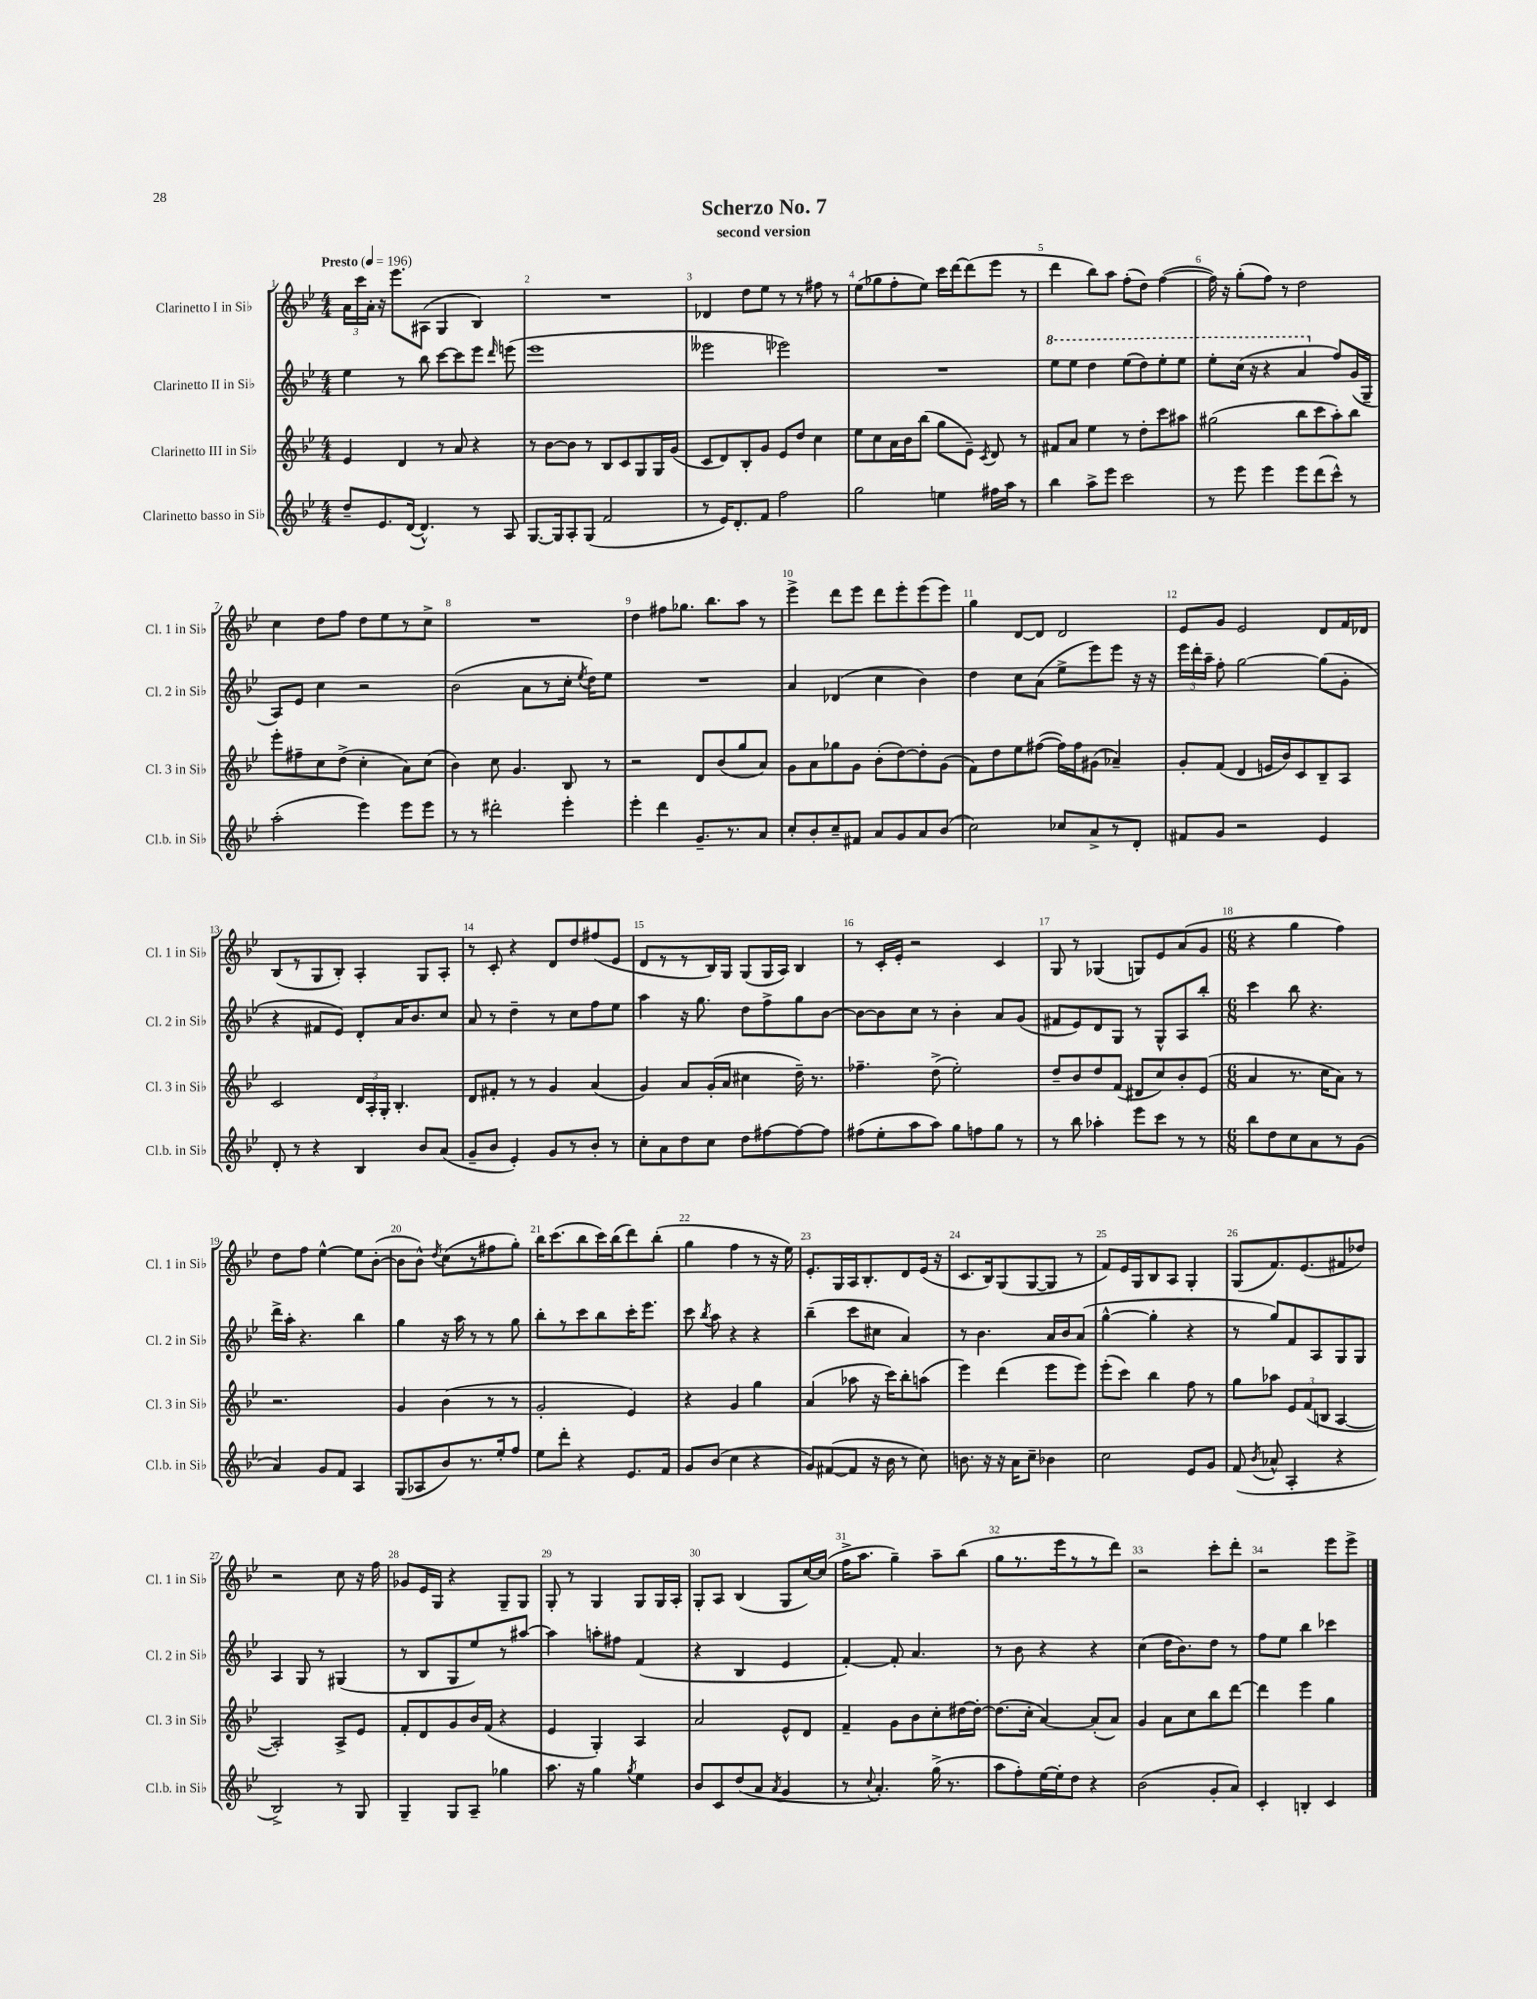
\header { title = "Scherzo No. 7" subtitle = "second version" }
<<
\new StaffGroup <<
\new Staff = "s0" \with { instrumentName = "Clarinetto I in Sib" shortInstrumentName = "Cl. 1 in Sib" } {
    \clef treble \key bes \major \numericTimeSignature \time 4/4 \tempo "Presto" 4 = 196
    \autoBeamOff \tuplet 3/2 { a'16[ c'''16 a'16]-. } r16 ees'''8.[ ais8]( g4 bes4) |
    R1 |
    des'4 d''8[ ees''8] r8 r8 fis''8 r8 |
    ees''8[( ges''8 f''8-. ees''8]) c'''16[ d'''16~ d'''8( ees'''8] r8 |
    d'''4 bes''8[) a''8] f''8[-.( d''8]) f''4~( |
    f''16) r16 g''8[-.( f''8]) r8 d''2 |
    c''4 d''8[ f''8] d''8[ ees''8 r8 c''8]-> |
    R1 |
    d''4 fis''8[ ges''8.] bes''8.[ a''8] r8 |
    ees'''4-> d'''8[ ees'''8] d'''8[ ees'''8-. ees'''8( ees'''8]) |
    g''4 d'8[~ d'8] d'2 |
    ees'8[ g'8] ees'2 d'8[ f'16 des'16] |
    bes8[( r8 g8 bes8]-.) a4-. g8[ a8]-. |
    r8 c'8-. r4 d'8[ d''8 fis''8( ees'8] |
    d'8[ r8 r8 bes16) g16] g8[( g16 a16]) bes4 |
    r8 c'16[-. ees'16]-. r2 c'4 |
    g8 r8 ges4( g8[) ees'8 a'8( g'8] |
    \numericTimeSignature \time 6/8 r4 g''4 f''4) |
    d''8[ f''8] ees''4~-^ ees''8[ bes'8]~-.( |
    bes'8[ bes'8]-^) \acciaccatura { d''8 } c''8[( r8 fis''8 g''8]-.) |
    bes''16[ c'''8.( bes''8 c'''16) bes''16( d'''8) bes''8]-.( |
    g''4 f''4 r8 r16 ees''16) |
    ees'8.[-. g16 a16 bes8.-. d'8 ees'16]( r16 |
    c'8.[ bes16) g8( g8~ g8] r8 |
    f'8[) ees'16 g16 bes8 a8] g4-. |
    g8[( f'8.) ees'8.( fis'8 des''8]) |
    r2 c''8 r16 f''16 |
    ges'8[ ees'16 g16] r4 g8[-- g8] |
    g8-. r8 g4 g8[ g16 a16]-. |
    g8[-. a8] bes4( g8[ c''16~) c''16]( |
    f''16[-> a''8.] g''4--) a''8[-- bes''8]( |
    g''8[ r8. ees'''16 r8 r8 d'''8]) |
    r2 c'''8[-. d'''8]-. |
    r2 ees'''8[ ees'''8]-> \bar "|." |
}
\new Staff = "s1" \with { instrumentName = "Clarinetto II in Sib" shortInstrumentName = "Cl. 2 in Sib" } {
    \clef treble \key bes \major \numericTimeSignature \time 4/4
    \autoBeamOff ees''4 r8 bes''8 c'''8[~ c'''8 ees'''8] \grace { d'''16 } e'''8( |
    ees'''1 |
    eeses'''2 ees'''2) |
    R1 |
    \ottava #1 ees'''8[ ees'''8] d'''4 ees'''8[( d'''8) ees'''8-. ees'''8] |
    ees'''8[-. c'''16]( r16 r4 a''4 \ottava #0 f''8[) g'16( g16]-- |
    a8[) ees'8] c''4 r2 |
    bes'2( a'8[ r8 c''16]-. \acciaccatura { ees''8 } d''16[) ees''8] |
    R1 |
    a'4 des'4( c''4 bes'4) |
    d''4 c''8[ a'8]( ees''8[-> ees'''8) ees'''8] r16 r16 |
    \tuplet 3/2 { ees'''16[ d'''16-. a''16]-- } f''8-. g''2~ g''8[( g'8]-. |
    r4 fis'8[ ees'8]) d'8[-. a'16 bes'8. c''8] |
    a'8 r8 d''4-- r8 c''8[ f''8 ees''8] |
    a''4 r16 g''8. d''8[ f''8-> g''8 bes'8]~ |
    bes'8[~ bes'8 c''8] r8 bes'4-. a'8[ g'8]( |
    fis'8[ ees'8) d'8 g8] r8 g8[-^ a8 bes''8]-. |
    \numericTimeSignature \time 6/8 c'''4 bes''8 r4. |
    d'''16[-> a''16]-. r4. bes''4 |
    g''4 r16 a''16 r8 r8 g''8 |
    bes''8[-. r8 c'''8 bes''8 c'''16-. ees'''8.] |
    c'''8 \acciaccatura { bes''8 } a''8 r4 r4 |
    bes''4--( c'''8[ cis''8] a'4) |
    r8 bes'4. a'16[ bes'16 a'8]( |
    g''4~-^ g''4-. r4 |
    r8 g''8[) f'8 a8 g8 g8] |
    a4 g8 r8 gis4( |
    r8 bes8[ g8 ees''8) r8 ais''8]~ |
    ais''4 a''8[-. fis''8] f'4( |
    r4 bes4 ees'4 |
    f'4~-.) f'8-. a'4. |
    r8 bes'8 r4 r4 |
    c''4( d''16[ bes'8.) d''8] r8 |
    f''8[ ees''8] bes''4 ces'''4 \bar "|." |
}
\new Staff = "s2" \with { instrumentName = "Clarinetto III in Sib" shortInstrumentName = "Cl. 3 in Sib" } {
    \clef treble \key bes \major \numericTimeSignature \time 4/4
    \autoBeamOff ees'4 d'4 r8 a'8 r4 |
    r8 bes'8[~ bes'8] r8 bes8[ c'8 g8 g16 g'16]( |
    c'8[ d'8) bes8-. g'8] ees'8[ d''8] c''4 |
    ees''8[ c''8 a'16 bes'16 bes''8]( g''8[ ees'8]--) \acciaccatura { c'8 } d'8 r8 |
    fis'8[ a'8] ees''4 r8 d''8[-. c'''8 ais''8] |
    gis''2( bes''8[ c'''8 a''8-.) bes''8] |
    ees'''8[-. fis''8-- c''8 d''8]->( c''4-. a'8[) c''8]( |
    bes'4) c''8 g'4. bes8 r8 |
    r2 d'8[ bes'8( g''8 a'8]) |
    g'8[ a'8 ges''8 g'8] bes'8[-.( d''8~) d''8-. g'8]( |
    f'8[) d''8 ees''8 fis''8]~( fis''16[) fis''16 gis'8]( aes'4--) |
    g'8[-. f'8]( d'4 e'16[ bes'16) c'8 bes8-- a8] |
    c'2 \tuplet 3/2 { d'16[ a16-. g16]-. } bes4.-. |
    d'8[ fis'8]-. r8 r8 g'4 a'4( |
    g'4) a'8[ g'16-.( a'16] cis''4 d''16--) r8. |
    fes''4.-- d''8->( ees''2-.) |
    d''8[-- bes'8 d''8 f'8]( dis'8[ c''8) bes'8-. ees'8]( |
    \numericTimeSignature \time 6/8 a'4 r8. c''16[ a'8]) r8 |
    r2. |
    g'4 bes'4( r8 r8 |
    g'2-. ees'4) |
    r4 g'4 g''4 |
    a'4( aes''8 r16 c'''16[) bes''8-. a''8]( |
    ees'''4) d'''4( ees'''8[ ees'''8]) |
    ees'''8[-.( c'''8]) bes''4 f''8 r8 |
    g''8[ aes''8] \tuplet 3/2 { ees'8[ f'8( b8] } a4~ |
    a2-.) a8[-> ees'8] |
    f'8[-. d'8 g'8 bes'16 f'16]( r4 |
    ees'4 g4-.) a4 |
    a'2 ees'8[-^ d'8] |
    f'4-- g'8[ bes'8 c''8-. dis''16~ dis''16]~-. |
    dis''8.[( c''16]-. a'4~) a'8[-.( a'8]) |
    g'4 a'8[ c''8 bes''8 d'''8]~ |
    d'''4 ees'''4 g''4 \bar "|." |
}
\new Staff = "s3" \with { instrumentName = "Clarinetto basso in Sib" shortInstrumentName = "Cl.b. in Sib" } {
    \clef treble \key bes \major \numericTimeSignature \time 4/4
    \autoBeamOff d''8[-- ees'8. d'16]~( d'4.-^) r8 a8 |
    g8.[~ g16 a8-. g8]( f'2 |
    r8 ees'16[) d'8.-. f'8] f''2 |
    g''2 e''4 fis''16[ a''16] r8 |
    bes''4 a''8[-> ees'''8] c'''2 |
    r8 ees'''8 ees'''4 ees'''8[ d'''8( c'''8]-^) r8 |
    a''2-.( ees'''4) ees'''8[ ees'''8] |
    r8 r8 dis'''2-. ees'''4-. |
    ees'''4-. d'''4 g'8.[-- r8. a'8] |
    c''8[-. bes'8-. c''8-- fis'8] a'8[ g'8 a'8 bes'8]( |
    c''2) ces''8[ a'8-> r8 d'8]-. |
    fis'8[ g'8] r2 ees'4 |
    d'8-. r8 r4 bes4 bes'8[ a'8]( |
    g'8[-- bes'8] ees'4-.) g'8[ r8 bes'8]-. r8 |
    c''8[-. a'8 d''8 c''8] d''8[ fis''8~ fis''8~ fis''8] |
    fis''8[( ees''8-. a''8 a''8]) g''8[ f''8 g''8] r8 |
    r8 bes''8 aes''4-. ees'''8[ c'''8] r8 r8 |
    \numericTimeSignature \time 6/8 bes''8[ d''8 c''8 a'8 r8 g'8]( |
    a'4) g'8[ f'8] a4 |
    g8[( aes8 bes'8) r8. ees''16-. f''8] |
    ees''8[ d'''8]-. r4 ees'8.[ f'16] |
    g'8[ bes'8]( c''4 r4 |
    g'8[) fis'8~( fis'8] r16 bes'16 r8 c''8) |
    b'8. r16 r16 a'16[ c''8]-- bes'4 |
    c''2 ees'8[ g'8] |
    f'8( \acciaccatura { bes'8 } aes'8-^ a4-. r4 |
    bes2->) r8 g8 |
    g4-- g8[ a8]-- ges''4 |
    a''8. r16 g''4 \acciaccatura { g''8 } ees''4 |
    bes'8[ c'8 d''8( a'8] \acciaccatura { a'8 } g'4 |
    r8 \appoggiatura { c''8 } a'4.-.) g''16->( r8. |
    a''8[ f''8-.) ees''16~ ees''16-. d''8] r4 |
    bes'2( g'8[-. a'8]) |
    c'4-. b4-. c'4 \bar "|." |
}
>>
>>
\layout { \context { \Score \override BarNumber.break-visibility = ##(#f #t #t) barNumberVisibility = #all-bar-numbers-visible } }
